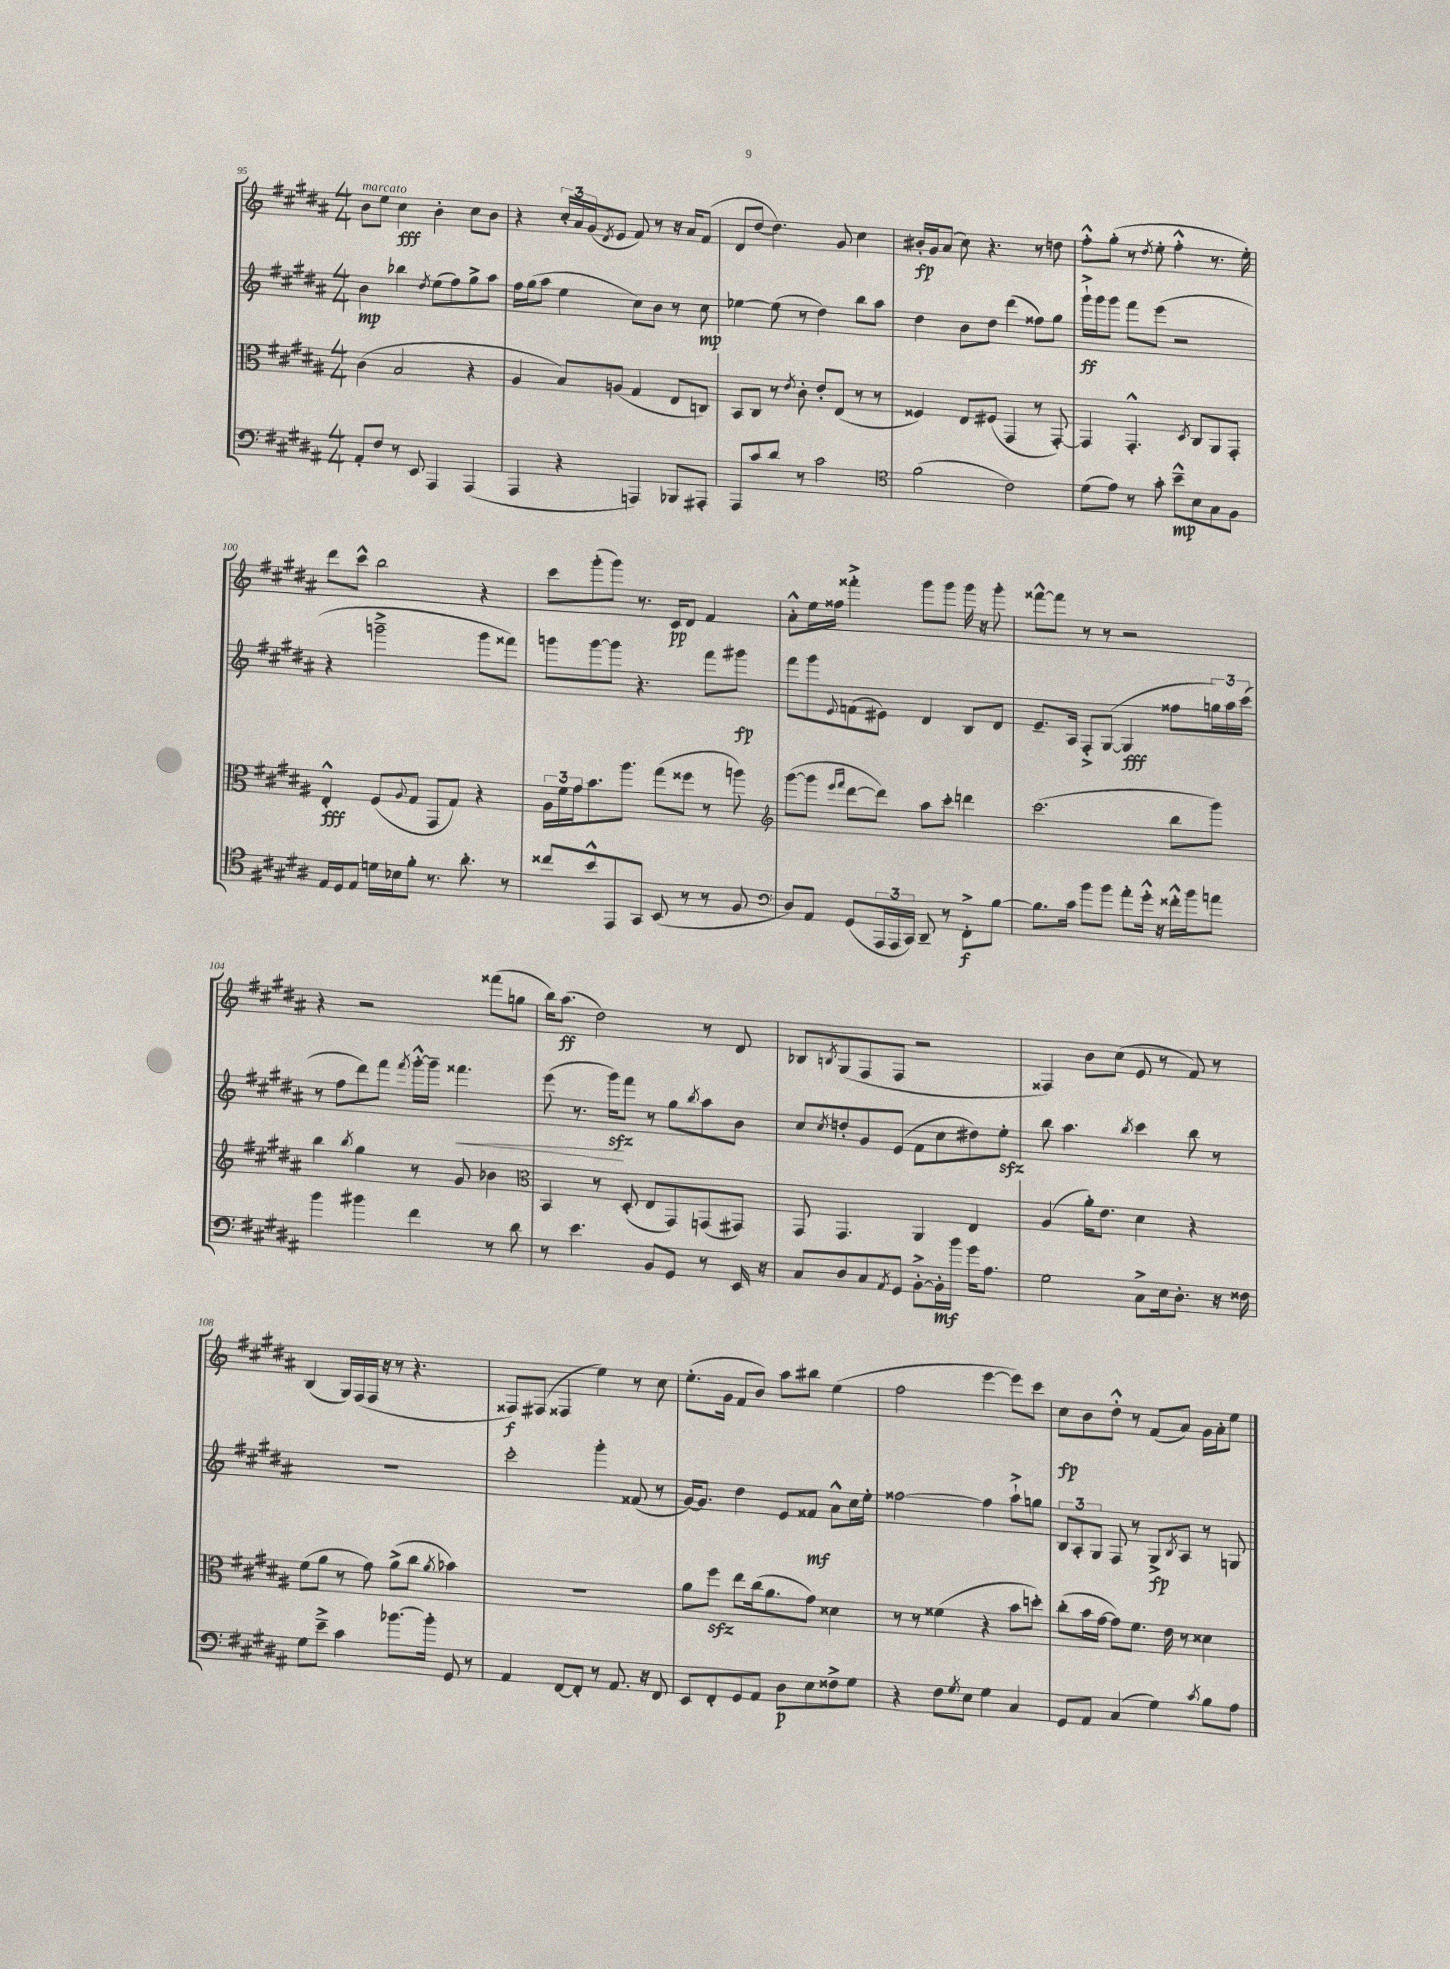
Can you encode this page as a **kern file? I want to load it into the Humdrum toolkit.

**kern	**dynam	**kern	**dynam	**kern	**dynam	**kern	**dynam
*part4	*part4	*part3	*part3	*part2	*part2	*part1	*part1
*staff4	*staff4	*staff3	*staff3	*staff2	*staff2	*staff1	*staff1
*clefF4	*	*clefC3	*	*clefG2	*	*clefG2	*
*k[f#c#g#d#a#]	*	*k[f#c#g#d#a#]	*	*k[f#c#g#d#a#]	*	*k[f#c#g#d#a#]	*
*M4/4	*	*M4/4	*	*M4/4	*	*M4/4	*
=95	=95	=95	=95	=95	=95	=95	=95
!	!	!	!	!	!	!LO:TX:a:i:t=marcato	!
8AA#'/L	.	(4c#\	.	4b\	mp	8b\L	.
8F#/J	.	.	.	.	.	8ee\J	.
8r	.	2B/	.	4bb-X\	.	4cc#\	fff
8EE/	.	.	.	.	.	.	.
.	.	.	.	8qdd#/	.	.	.
4AAA#/	.	.	.	(8ee\L	.	4b'\	.
.	.	.	.	8ff#\)	.	.	.
(4AAA#/	.	4r	.	8gg#^\	.	8cc#\L	.
.	.	.	.	8aa#\J	.	8b\J	.
=96	=96	=96	=96	=96	=96	=96	=96
4AAA#/	.	4A#/	.	16ff#\LL	.	4r	.
.	.	.	.	(16gg#\J	.	.	.
.	.	.	.	8aa#\J	.	.	.
4r	.	8B/L)	.	4ee\	.	24cc#'/LL	.
.	.	.	.	.	.	24a#/	.
.	.	.	.	.	.	(24g#/J	.
.	.	.	.	.	.	8qd#/	.
.	.	(8An/J	.	.	.	8e/J	.
4AAAn/)	.	4G#/	.	8cc#\L)	.	8f#/)	.
.	.	.	.	8b\J	.	8r	.
8BBB-X/L	.	8E/L	.	8r	.	16r	.
.	.	.	.	.	.	16a#/KL	.
8AAA#X'/J	.	8Cn/J)	.	8cc#\	mp	(8f#/J	.
=97	=97	=97	=97	=97	=97	=97	=97
8AAA#/L	.	8BB/L	.	[4ee-X\	.	8d#/L	.
8c#/	.	8C#/J	.	.	.	[8dd#/J	.
8d#/J	.	8r	.	(8ee-\]	.	4.dd#\])	.
.	.	8qe/	.	.	.	.	.
8r	.	8c#'\	.	8r	.	.	.
2c#\	.	8e'/L	.	4dd#\)	.	.	.
.	.	(8E/J	.	.	.	8g#/	.
.	.	8r	.	8bb\L	.	4cc#\	.
.	.	8r	.	8aa#\J	.	.	.
=98	=98	=98	=98	=98	=98	=98	=98
*clefC4	*	*	*	*	*	*	*
(2f#\	.	4F##X/)	.	4dd#\	.	16b#X'/LL	fp
.	.	.	.	.	.	16g#/J	.
.	.	.	.	.	.	(8a#/J	.
.	.	8E/L	.	8b\L	.	8cc#\)	.
.	.	(8F#X/J	.	8dd#\J	.	4.r	.
2c#\)	.	4GG#/	.	(4ddd#\	.	.	.
.	.	8r	.	8ff##X\L)	.	8r	.
.	.	[8GG#'/)	.	8gg#\J	.	8ddn\	.
=99	=99	=99	=99	=99	=99	=99	=99
(8d#\L	.	4GG#/]	.	16ggg#`^\LL	ff	8ff#'^^\L	.
.	.	.	.	16ggg#\J	.	.	.
8e\J)	.	.	.	8ggg#\J	.	(8gg#'\J	.
8r	.	4.GG#'^^/	.	8fff#\L	.	8r	.
.	.	.	.	.	.	8qdd#/	.
8g#'\	.	.	.	(8eee\J	.	8ee'\	.
8b~^^\L	mp	.	.	2r	.	4ff#'^^\	.
.	.	8qD#/	.	.	.	.	.
8B\	.	8C#/L	.	.	.	.	.
8G#\	.	8AA#/	.	.	.	8.r	.
8F#\J	.	8GG#'/J	.	.	.	.	.
.	.	.	.	.	.	16ee'\)	.
!!LO:LB:g=z
=100	=100	=100	=100	=100	=100	=100	=100
16E/LL	.	4E'^^/	fff	4r	.	8ddd#\L	.
16D#/J	.	.	.	.	.	.	.
8E/J	.	.	.	.	.	8ccc#^^\J	.
16dn\LL	.	(8F#/L	.	2gggn~^\	.	2bb\	.
16B-X\J	.	.	.	.	.	.	.
.	.	8qqA#/	.	.	.	.	.
8f#'\J	.	8G#/J	.	.	.	.	.
8.r	.	8GG#/L	.	.	.	.	.
.	.	8G#/J)	.	.	.	.	.
8.a#'\	.	.	.	.	.	.	.
.	.	4r	.	8ggg\L	.	4r	.
8r	.	.	.	8fff##X\J)	.	.	.
=101	=101	=101	=101	=101	=101	=101	=101
8cc##X/L	.	24A#\LL	.	8gggn\L	.	8ccc#\L	.
.	.	24f#\	.	.	.	.	.
.	.	24g#\J	.	.	.	.	.
8b^^/	.	8.b\	.	[8ggg\	.	(8ggg#'\	.
8EE/	.	.	.	8ggg\J]	.	8ggg#\J)	.
.	.	8.aa#\J	.	.	.	.	.
8GG#/J	.	.	.	4.r	.	8.r	.
(8BB/	.	(8gg#\L	.	.	.	.	.
.	.	.	.	.	.	16c#/KL	pp
8r	.	8ff##X\J	.	.	.	8d#/J	.
8r	.	8r	.	8fff#\L	.	4f#/	.
8F#/	.	8aan\)	.	8ggg#X\J	fp	.	.
=102	=102	=102	=102	=102	=102	=102	=102
*clefF4	*	*clefG2	*	*	*	*	*
8D#/L)	.	([8ggg#\L	.	8fff#\L	.	8a#'^^\L	.
8AA#/J	.	8ggg#\J]	.	8ggg#\	.	16ee\L	.
.	.	.	.	.	.	16ff##X\JJ	.
.	.	16qqeee/LL	.	.	.	.	.
.	.	16qqfff#/JJ	.	8qqe/	.	.	.
(8GG#/L	.	[8ddd#\L	.	(8fn\	.	4fff##X'^\	.
24AAA#/L	.	8ddd#\J])	.	8e#X\J)	.	.	.
24AAA#/	.	.	.	.	.	.	.
24CC#/JJ)	.	.	.	.	.	.	.
8DD#~/	.	8aa#\L	.	4d#/	.	8ggg#\L	.
8r	.	8ccc#'\J	.	.	.	8ggg#\J	.
8FF#'^\L	f	4dddn\	.	8B/L	.	16ggg#\	.
.	.	.	.	.	.	16r	.
[8B\J	.	.	.	8d#/J	.	8ggg#'\	.
=103	=103	=103	=103	=103	=103	=103	=103
8.B\L]	.	(2.ccc#\	.	8.e~/L	.	[8fff##X^^\L	.
.	.	.	.	.	.	8fff##\J]	.
16c#\Jk	.	.	.	16A#/Jk	.	.	.
8b\L	.	.	.	8F#'^/L	.	8r	.
8b\J	.	.	.	([8G#/J	.	8r	.
8a#'\L	.	.	.	4G#/]	fff	2r	.
16g#'^^\Jk	.	.	.	.	.	.	.
16r	.	.	.	.	.	.	.
16f##X'^^\LL	.	8bb\L	.	8ff##X\L	.	.	.
16b\J	.	.	.	.	.	.	.
8an\J	.	8ggg#\J)	.	24ggn\L)	.	.	.
.	.	.	.	24aa#\	.	.	.
.	.	.	.	(24ccc#\JJ	.	.	.
!!LO:LB:g=z
=104	=104	=104	=104	=104	=104	=104	=104
4b\	.	4bb\	.	8r	.	4r	.
.	.	.	.	8ff#\L	.	.	.
.	.	8qbb/	.	.	.	.	.
4b#X\	.	4gg#\	.	8ddd#\)	.	2r	.
.	.	.	.	8fff#\J	.	.	.
.	.	.	.	8qfff#/	.	.	.
4f#\	.	8r	.	[16ggg#'^^\LL	.	.	.
.	.	.	.	16ggg#~\JJ]	.	.	.
!	!	!	!	!	!LO:HP:b	!	!
.	.	8g#/	.	4.fff##X\	<	.	.
8r	.	4b-X\	.	.	.	(8fff##X\L	.
8d#\	.	.	.	.	.	8ggn\J	.
=105	=105	=105	=105	=105	=105	=105	=105
*	*	*clefC3	*	*	*	*	*
8r	.	4BB/	.	(8eee\	.	16bb\KL)	.
.	.	.	.	.	.	(8.aa#\J	ff
4.e\	.	.	.	8.r	.	.	.
.	.	8r	.	.	.	2dd#\)	.
.	.	.	.	16ggg#zz\KL)	.	.	.
.	.	(8D#'/	.	8fff#\J	[	.	.
8BB/L	.	8E/L	.	8r	.	.	.
8GG#/J	.	8GG#/)	.	8gg#\L	.	.	.
.	.	.	.	8qbb/	.	.	.
8r	.	(8GGn/	.	8aa#\	.	8r	.
16EE/	.	8GG#X/J)	.	8b\J	.	8d#/	.
16r	.	.	.	.	.	.	.
=106	=106	=106	=106	=106	=106	=106	=106
8C#/L	.	8GG#/	.	8cc#/L	.	8B-X/L	.
.	.	.	.	8qcc#/	.	8qBn/	.
8D#/	.	4.GG#/	.	8ddn'/	.	(8G#/	.
8C#/	.	.	.	8g#/	.	8F#/	.
8qAA#/	.	.	.	.	.	.	.
8GG#/J	.	.	.	(8e/J	.	8F#/J	.
[8BB'^\L	.	4AA#/	.	8f#\L	.	2r	.
16BB'\L]	mf	.	.	8cc#\	.	.	.
16b\JJ	.	.	.	.	.	.	.
16g#\KL	.	4E/	.	8dd#X\)	.	.	.
8.A#\J	.	.	.	.	.	.	.
.	.	.	.	8eezz'\J	.	.	.
=107	=107	=107	=107	=107	=107	=107	=107
2G#\	.	(4A#/	.	8bb\	.	4F##X/)	.
.	.	.	.	4.aa#\	.	.	.
.	.	16a#'\KL)	.	.	.	8b\L	.
.	.	8.e\J	.	.	.	.	.
.	.	.	.	.	.	(8cc#\J	.
.	.	.	.	8qbb/	.	.	.
8C#^\L	.	4d#\	.	4ccc#\	.	8e/	.
16E\k	.	.	.	.	.	8r	.
8.D#'\J	.	.	.	.	.	.	.
.	.	4r	.	8bb\	.	8f#/)	.
16r	.	.	.	8r	.	8r	.
16F##X\	.	.	.	.	.	.	.
!!LO:LB:g=z
=108	=108	=108	=108	=108	=108	=108	=108
8G#\L	.	(8f#\L	.	1r	.	(4B/	.
8e~^\J	.	8a#\J	.	.	.	.	.
4c#\	.	8r	.	.	.	16G#/LL)	.
.	.	.	.	.	.	(16F#/	.
.	.	8g#\)	.	.	.	16F#/JJ	.
.	.	.	.	.	.	16r	.
[8.b-X\L	.	(8a#^\L	.	.	.	8r	.
.	.	8cc#\J	.	.	.	4.r	.
16b-'\Jk]	.	.	.	.	.	.	.
.	.	8qa#/	.	.	.	.	.
8GG#/	.	4b-X\)	.	.	.	.	.
8r	.	.	.	.	.	.	.
=109	=109	=109	=109	=109	=109	=109	=109
4AA#/	.	1r	.	2ccc#'\	.	8F##X/L)	f
.	.	.	.	.	.	(8F#X/J	.
[8FF#/L	.	.	.	.	.	4F##X/	.
8FF#'/J]	.	.	.	.	.	.	.
8r	.	.	.	4ggg#'\	.	4ee\)	.
8.AA#/	.	.	.	.	.	.	.
.	.	.	.	(8f##X/	.	8r	.
16r	.	.	.	.	.	.	.
8FF#/	.	.	.	8r	.	8cc#\	.
=110	=110	=110	=110	=110	=110	=110	=110
8EE/L	.	8a#\L	.	[16g#/KL)	.	(8.ee'\L	.
.	.	.	.	8.g#/J]	.	.	.
8FF#'/	.	8ff#zz\J	.	.	.	.	.
.	.	.	.	.	.	16g#\Jk	.
8GG#/	.	8ee\L	.	4dd#\	.	8f#/L	.
8AA#/J	.	(16cc#\k	.	.	.	8b/J)	.
.	.	8.a#\	.	.	.	.	.
8D#\L	p	.	.	8e/L	.	8aa#\L	.
8E\	.	8g#\J)	.	8f##X/J	mf	8bb#X\J	.
8F##X^\	.	4d##X\	.	8a#^^\L	.	(4ee\	.
8G#\J	.	.	.	16cc#\L	.	.	.
.	.	.	.	16ee'\JJ	.	.	.
=111	=111	=111	=111	=111	=111	=111	=111
4r	.	8r	.	[2ff##X\	.	2ff#\	.
.	.	8r	.	.	.	.	.
8F#\L	.	(4f##X\	.	.	.	.	.
8qG#/	.	.	.	.	.	.	.
8E\J	.	.	.	.	.	.	.
4G#\	.	4r	.	4ff##\]	.	[4eee\	.
4C#/	.	8b\L	.	8aa#`^\L	.	8eee\L])	.
.	.	8ddn'\J)	.	8ggn\J	.	8ccc#\J	.
=112	=112	=112	=112	=112	=112	=112	=112
8GG#/L	.	(8cc#'\L	.	12B/L	.	8cc#\L	fp
.	.	.	.	12A#'/	.	.	.
8AA#/J	.	16b\L	.	.	.	8b\	.
.	.	.	.	12G#/J	.	.	.
.	.	[16g#\JJ	.	.	.	.	.
(4C#/	.	8g#\L])	.	8F#/	.	8dd#'^^\J	.
.	.	8.f#\J	.	8r	.	8r	.
4G#\)	.	.	.	8G#^/L	fp	(8f#/L	.
.	.	16e\	.	.	.	.	.
.	.	.	.	8qB/	.	.	.
.	.	8r	.	8A#/J	.	8a#/J)	.
8qc#/	.	.	.	.	.	.	.
8B\L	.	4d##X\	.	8r	.	16g#\LL	.
.	.	.	.	.	.	16a#'\J	.
8A#\J	.	.	.	8Gn/	.	8ee\J	.
==	==	==	==	==	==	==	==
*-	*-	*-	*-	*-	*-	*-	*-
